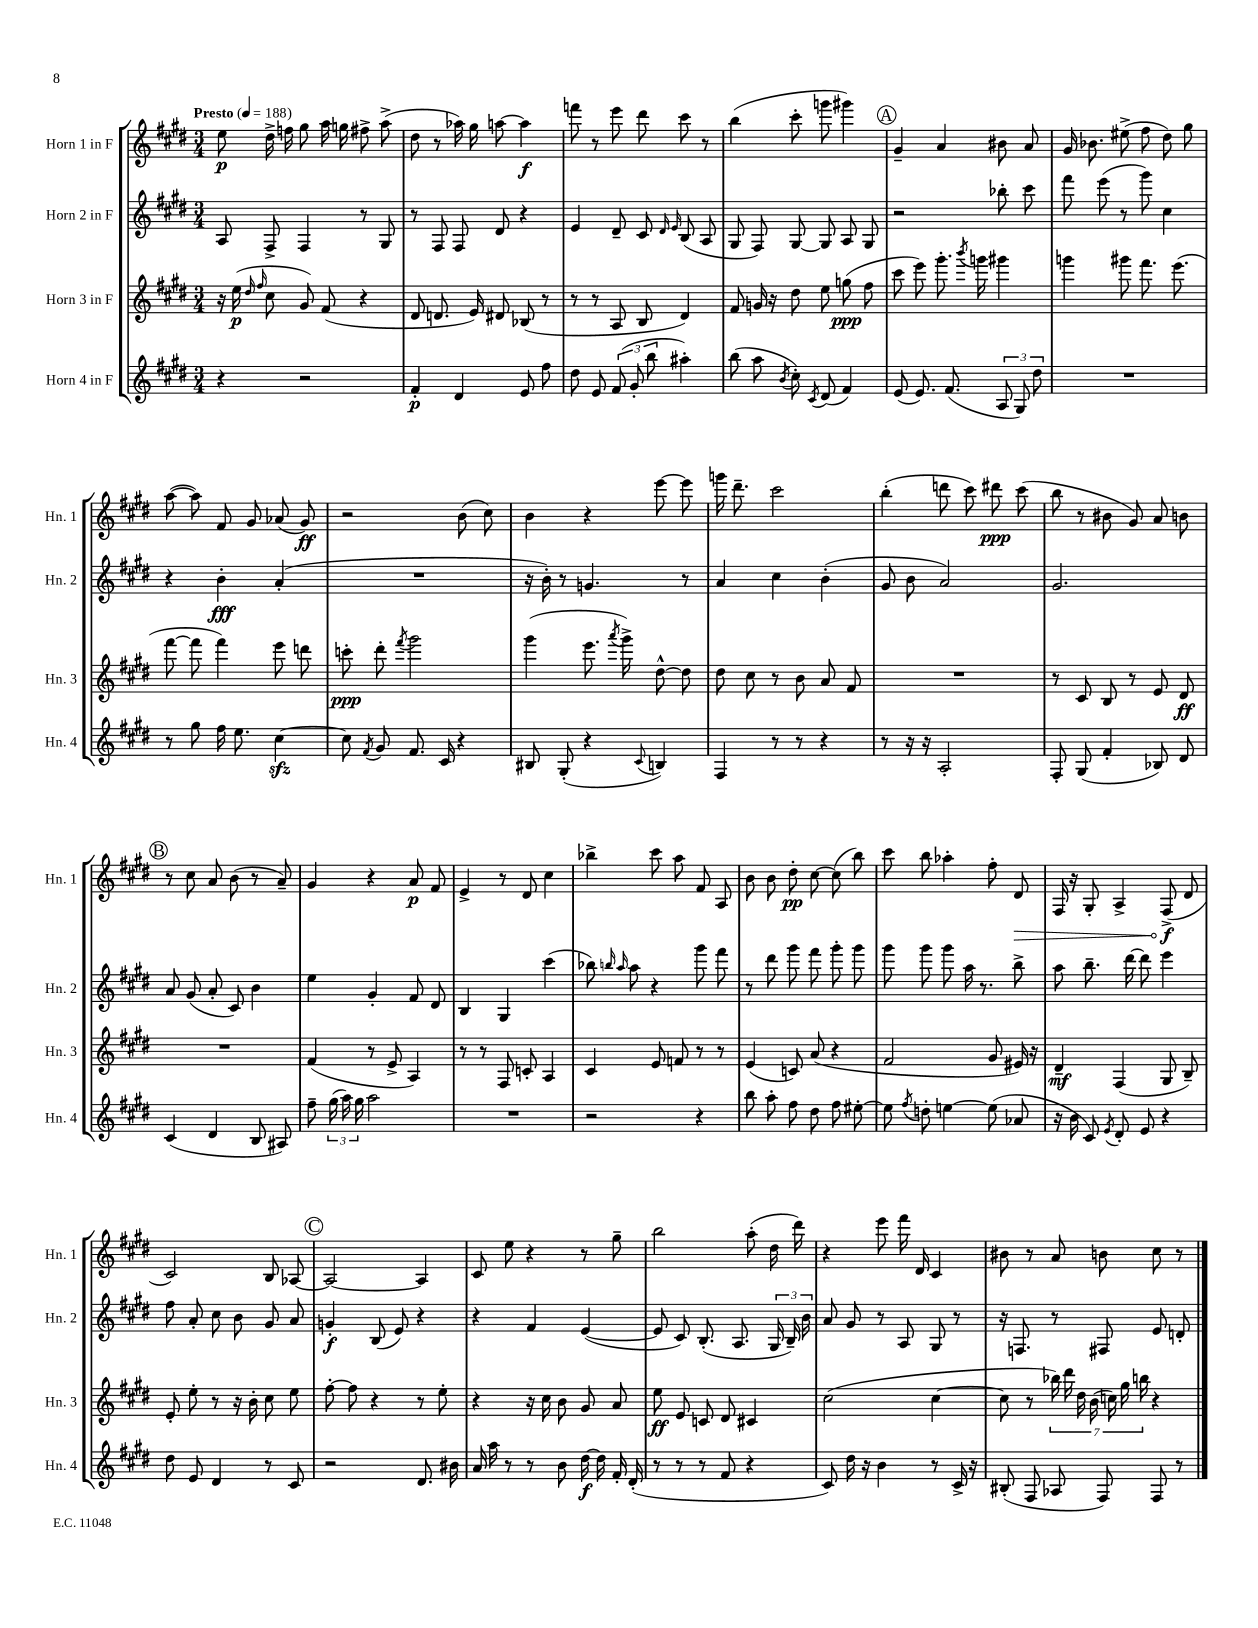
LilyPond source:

<<
\new StaffGroup <<
\new Staff = "s0" \with { instrumentName = "Horn 1 in F" shortInstrumentName = "Hn. 1" } {
    \clef treble \key e \major \numericTimeSignature \time 3/4 \tempo "Presto" 4 = 188
    \autoBeamOff e''8\p dis''16-> f''16 gis''8 a''16 g''16 fis''8-> a''8->( |
    dis''8 r8 aes''16) gis''16 a''8~ a''4\f |
    f'''8 r8 e'''8 dis'''8 cis'''8 r8 |
    b''4( cis'''8-. g'''8 gis'''4) |
    \mark \markup { \circle "A" } gis'4-- a'4 bis'8 a'8 |
    gis'16 bes'8. eis''8->( fis''8 dis''8) gis''8 |
    a''8~( a''8) fis'8 gis'8 aes'8( gis'8\ff) |
    r2 b'8( cis''8) |
    b'4 r4 e'''8~ e'''8 |
    g'''16 dis'''8.-- cis'''2 |
    b''4-.( d'''8 cis'''8) dis'''8\ppp cis'''8( |
    b''8 r8 bis'8 gis'8) a'8 b'8 |
    \mark \markup { \circle "B" } r8 cis''8 a'8 b'8( r8 a'8--) |
    gis'4 r4 a'8\p fis'8 |
    e'4-> r8 dis'8 cis''4 |
    bes''4-> cis'''8 a''8 fis'8 a8 |
    b'8 b'8 dis''8-.\pp cis''8~ cis''8( b''8) |
    cis'''8 b''8 aes''4-. fis''8-. \once \override Hairpin.circled-tip = ##t dis'8\> |
    fis16 r16 gis8-. a4-> fis8->\f\!( dis'8 |
    cis'2) b8 aes8~ |
    \mark \markup { \circle "C" } aes2~ aes4 |
    cis'8 e''8 r4 r8 gis''8-- |
    b''2 a''8-.( dis''16 dis'''16) |
    r4 e'''8 fis'''16 dis'16 cis'4 |
    bis'8 r8 a'8 b'8 cis''8 r8 \bar "|." |
}
\new Staff = "s1" \with { instrumentName = "Horn 2 in F" shortInstrumentName = "Hn. 2" } {
    \clef treble \key e \major \numericTimeSignature \time 3/4
    \autoBeamOff a8 fis8-> fis4 r8 gis8 |
    r8 fis8 fis8 dis'8 r4 |
    e'4 dis'8-- cis'8 \grace { dis'16 e'16 } b8( a8 |
    gis8 fis8) gis8~ gis8 a8 gis8 |
    \mark \markup { \circle "A" } r2 bes''8-. cis'''8 |
    fis'''8 e'''8( r8 gis'''8) cis''4 |
    r4 b'4-.\fff a'4-.( |
    R2. |
    r16 b'16-.) r8 g'4. r8 |
    a'4 cis''4 b'4-.( |
    gis'8 b'8 a'2) |
    gis'2. |
    \mark \markup { \circle "B" } a'8 gis'8( a'8-. cis'8) b'4 |
    e''4 gis'4-. fis'8 dis'8 |
    b4 gis4 cis'''4( |
    bes''8) \grace { b''16 a''16 } a''8 r4 gis'''8 fis'''8 |
    r8 dis'''8 gis'''8 fis'''8 gis'''8-. gis'''8 |
    gis'''8 gis'''8 gis'''8 a''16 r8. b''8-> |
    a''8 b''8.-- dis'''16~ dis'''8 e'''4 |
    fis''8 a'8-. cis''8 b'8 gis'8 a'8 |
    \mark \markup { \circle "C" } g'4-.\f b8( e'8) r4 |
    r4 fis'4 e'4~( |
    e'8 cis'8) b8.-.( a8. \tuplet 3/2 { gis16 b16--) b'16 } |
    a'8 gis'8 r8 a8 gis8 r8 |
    r16 f8. r8 fis8 e'8 d'8-. \bar "|." |
}
\new Staff = "s2" \with { instrumentName = "Horn 3 in F" shortInstrumentName = "Hn. 3" } {
    \clef treble \key e \major \numericTimeSignature \time 3/4
    \autoBeamOff r16 e''16\p( \grace { dis''16 fis''16 } cis''8 gis'8) fis'8( r4 |
    dis'8 d'8. e'16) dis'8 bes8( r8 |
    r8 r8 a8 b8 dis'4) |
    fis'8 g'16 r16 dis''8 e''8 g''8\ppp( fis''8 |
    \mark \markup { \circle "A" } cis'''8 e'''8) gis'''8.-. \acciaccatura { b'''8 } g'''16 gis'''4 |
    g'''4 gis'''8 fis'''8. e'''8.( |
    fis'''8~ fis'''8 fis'''4) e'''8 d'''8 |
    c'''8-.\ppp dis'''8-. \acciaccatura { fis'''8 } gis'''2 |
    gis'''4( e'''8. \acciaccatura { a'''8 } gis'''16->) dis''8~-^ dis''8 |
    dis''8 cis''8 r8 b'8 a'8 fis'8 |
    R2. |
    r8 cis'8 b8 r8 e'8 dis'8\ff |
    \mark \markup { \circle "B" } R2. |
    fis'4( r8 e'8-> a4) |
    r8 r8 fis8 c'8-. a4 |
    cis'4 e'8 f'8 r8 r8 |
    e'4( c'8) a'8( r4 |
    fis'2 gis'8 eis'16) r16 |
    dis'4--\mf fis4( gis8 b8--) |
    e'8-. e''8-. r8 r16 b'16-. cis''8 e''8 |
    \mark \markup { \circle "C" } fis''8~-. fis''8 r4 r8 e''8-. |
    r4 r16 cis''16 b'8 gis'8 a'8 |
    e''8\ff e'8 c'8 dis'8 cis'4 |
    cis''2( cis''4~ |
    cis''8 r8 \tuplet 7/4 { bes''16) dis'''16 dis''16 b'16( c''16) gis''16 b''16 } r4 \bar "|." |
}
\new Staff = "s3" \with { instrumentName = "Horn 4 in F" shortInstrumentName = "Hn. 4" } {
    \clef treble \key e \major \numericTimeSignature \time 3/4
    \autoBeamOff r4 r2 |
    fis'4-.\p dis'4 e'8 fis''8 |
    dis''8 e'8 \tuplet 3/2 { fis'8( gis'8-. b''8 } ais''4-.) |
    b''8( a''8 \acciaccatura { b'8 } cis''8-.) \acciaccatura { cis'8 } dis'8( fis'4) |
    \mark \markup { \circle "A" } e'8( e'8.) fis'8.( \tuplet 3/2 { a8 gis8) dis''8 } |
    R2. |
    r8 gis''8 fis''16 e''8. cis''4~\sfz |
    cis''8 \acciaccatura { fis'8 } gis'8 fis'8. cis'16 r4 |
    bis8 gis8-.( r4 \appoggiatura { cis'8 } b4) |
    fis4 r8 r8 r4 |
    r8 r16 r16 a2-. |
    fis8-. gis8( fis'4-. bes8) dis'8 |
    \mark \markup { \circle "B" } cis'4( dis'4 b8 ais8) |
    fis''8-- \tuplet 3/2 { gis''16( a''16) gis''16 } a''2 |
    R2. |
    r2 r4 |
    b''8 a''8-. fis''8 dis''8 fis''8 eis''8~-. |
    eis''8 \acciaccatura { fis''8 } d''8-. e''4~ e''8( aes'8 |
    r16 b'16 cis'8) \acciaccatura { e'8 } dis'8-. e'8 r4 |
    dis''8 e'8 dis'4 r8 cis'8 |
    \mark \markup { \circle "C" } r2 dis'8. bis'16 |
    a'16 a''16 r8 r8 b'8 dis''16~\f dis''16 fis'16-. dis'16-.( |
    r8 r8 r8 fis'8 r4 |
    cis'8) dis''16 r16 b'4 r8 cis'16-> r16 |
    bis8-.( fis8 aes8 fis8) fis8 r8 \bar "|." |
}
>>
>>
\layout { \context { \Score \remove "Bar_number_engraver" } }
